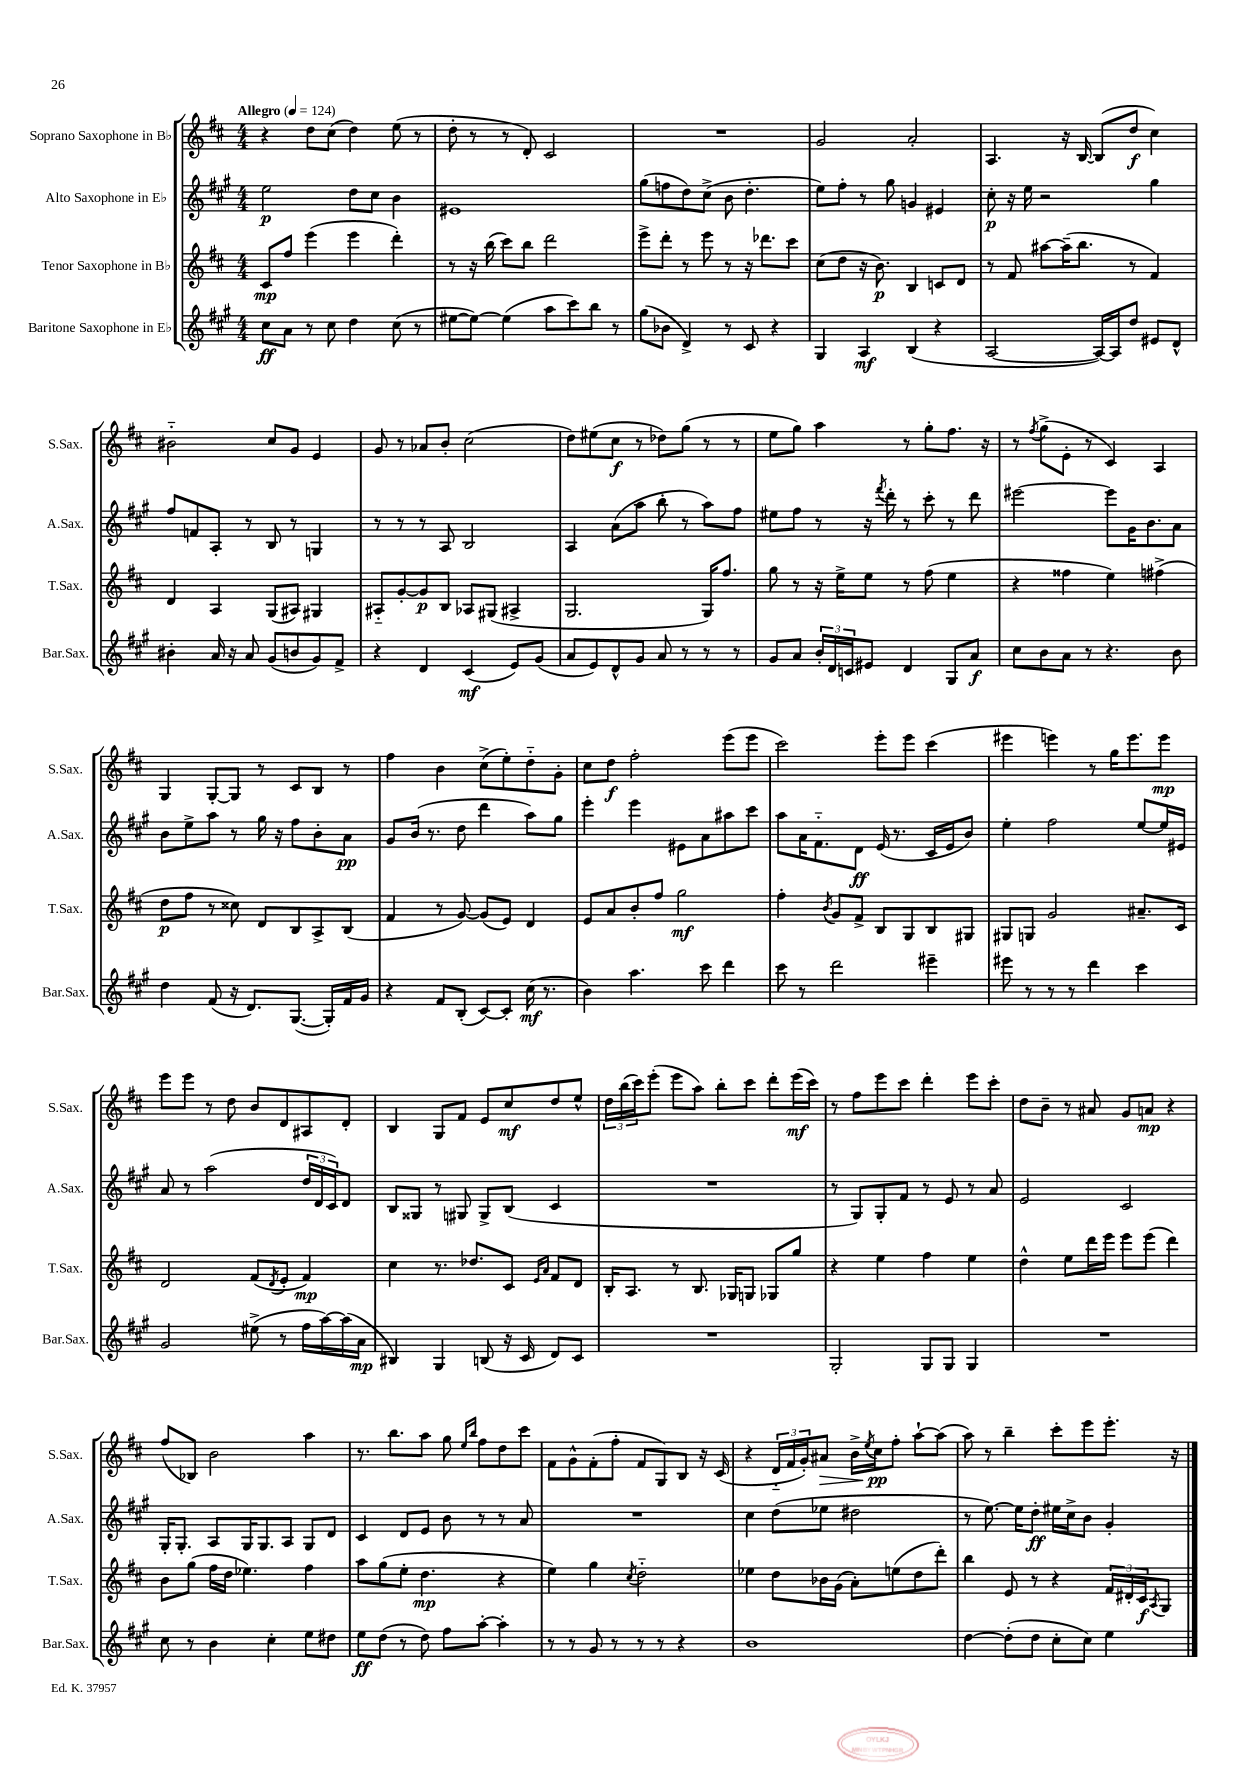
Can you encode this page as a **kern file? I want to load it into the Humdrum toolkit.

**kern	**dynam	**kern	**dynam	**kern	**dynam	**kern	**dynam
*part4	*part4	*part3	*part3	*part2	*part2	*part1	*part1
*staff4	*staff4	*staff3	*staff3	*staff2	*staff2	*staff1	*staff1
*I"Baritone Saxophone in E♭	*	*I"Tenor Saxophone in B♭	*	*I"Alto Saxophone in E♭	*	*I"Soprano Saxophone in B♭	*
*I'Bar.Sax.	*	*I'T.Sax.	*	*I'A.Sax.	*	*I'S.Sax.	*
*clefG2	*	*clefG2	*	*clefG2	*	*clefG2	*
*k[f#c#g#]	*	*k[f#c#]	*	*k[f#c#g#]	*	*k[f#c#]	*
*M4/4	*	*M4/4	*	*M4/4	*	*M4/4	*
*MM124	*	*MM124	*	*MM124	*	*MM124	*
=1	=1	=1	=1	=1	=1	=1	=1
!	!	!	!	!	!	!LO:TX:a:B:t=Allegro	!
8cc#\L	ff	8c#/L	mp	2ee\	p	4r	.
8a\J	.	8ff#/J	.	.	.	.	.
8r	.	(4eee\	.	.	.	8dd\L	.
8cc#\	.	.	.	.	.	(8cc#\J	.
4dd\	.	4eee\	.	8dd\L	.	4dd\)	.
.	.	.	.	8cc#\J	.	.	.
(8cc#\	.	4ddd'\)	.	4b\	.	(8ee\	.
8r	.	.	.	.	.	8r	.
=2	=2	=2	=2	=2	=2	=2	=2
[8ee#X\L	.	8r	.	1e#X	.	8dd'\	.
8ee#\J_)	.	16r	.	.	.	8r	.
.	.	(16bb\	.	.	.	.	.
(4ee#\]	.	8ccc#\L)	.	.	.	8r	.
.	.	8bb\J	.	.	.	8d'/)	.
8aa\L	.	2ddd\	.	.	.	2c#/	.
8ccc#\)	.	.	.	.	.	.	.
8bb\J	.	.	.	.	.	.	.
8r	.	.	.	.	.	.	.
=3	=3	=3	=3	=3	=3	=3	=3
(8gg#\L	.	8eee^\L	.	(8gg#\L	.	1r	.
8b-X\J	.	8ddd'\J	.	8ffn\	.	.	.
4d^/)	.	8r	.	8dd\)	.	.	.
.	.	8eee\	.	(8cc#^\J	.	.	.
8r	.	8r	.	8b\	.	.	.
8c#/	.	16r	.	4.dd'\	.	.	.
.	.	8.ddd-X\L	.	.	.	.	.
4r	.	.	.	.	.	.	.
.	.	8ccc#\J	.	.	.	.	.
=4	=4	=4	=4	=4	=4	=4	=4
4G#/	.	(8cc#\L	.	8ee\L)	.	2g/	.
.	.	8dd\J	.	8ff#'\J	.	.	.
4A/	mf	16r	.	8r	.	.	.
.	.	8.b\)	p	.	.	.	.
.	.	.	.	8gg#\	.	.	.
(4B/	.	4B/	.	4gn/	.	2a'/	.
4r	.	8cn/L	.	4e#X/	.	.	.
.	.	8d/J	.	.	.	.	.
=5	=5	=5	=5	=5	=5	=5	=5
[2A/	.	8r	.	8cc#'\	p	4.A/	.
.	.	8f#/	.	16r	.	.	.
.	.	.	.	16ee\	.	.	.
.	.	[8aa#X\L	.	2r	.	.	.
.	.	(16aa#~\K]	.	.	.	16r	.
.	.	8.bb\J	.	.	.	[16B/	.
16A/LL_)	.	.	.	.	.	(8B/L]	.
16A/J]	.	.	.	.	.	.	.
8dd/J	.	8r	.	.	.	8dd/J	f
8e#X/L	.	4f#/)	.	4gg#\	.	4cc#\)	.
8d^^/J	.	.	.	.	.	.	.
!!LO:LB:g=z
=6	=6	=6	=6	=6	=6	=6	=6
4b#X'\	.	4d/	.	8ff#/L	.	2b#X\	.
.	.	.	.	8fn/	.	.	.
16a/	.	4A/	.	8A'/J	.	.	.
16r	.	.	.	.	.	.	.
8a/	.	.	.	8r	.	.	.
(8g#/L	.	(8G/L	.	8B/	.	8cc#/L	.
8bn/	.	8A#X/J)	.	8r	.	8g/J	.
8g#/)	.	4G#X/	.	4Gn/	.	4e/	.
8f#^/J	.	.	.	.	.	.	.
=7	=7	=7	=7	=7	=7	=7	=7
4r	.	8A#X/L	.	8r	.	8g/	.
.	.	[8g'/	.	8r	.	8r	.
4d/	.	8g/]	p	8r	.	8a-X/L	.
.	.	8B/J	.	8A/	.	8b'/J	.
(4c#/	mf	8A-X/L	.	2B/	.	(2cc#\	.
.	.	(8G#X/J	.	.	.	.	.
8e/L)	.	4A#X^/	.	.	.	.	.
(8g#/J	.	.	.	.	.	.	.
=8	=8	=8	=8	=8	=8	=8	=8
8a/L	.	2.G/	.	4A/	.	8dd\L)	.
8e/)	.	.	.	.	.	(8ee#X\	.
8d^^/	.	.	.	(8a\L	.	8cc#\J	f
8g#/J	.	.	.	8aa\J	.	8r	.
8a/	.	.	.	8bb'\	.	8dd-X\L)	.
8r	.	.	.	8r	.	(8gg\J	.
8r	.	16G/KL)	.	8aa\L)	.	8r	.
.	.	8.ff#/J	.	.	.	.	.
8r	.	.	.	8ff#\J	.	8r	.
=9	=9	=9	=9	=9	=9	=9	=9
8g#/L	.	8gg\	.	8ee#X\L	.	8ee\L	.
8a/J	.	8r	.	8ff#\J	.	8gg\J)	.
24b'/LL	.	16r	.	8r	.	4aa\	.
24d/	.	.	.	.	.	.	.
.	.	16ee^\KL	.	.	.	.	.
24cn/J	.	.	.	.	.	.	.
8e#X/J	.	8ee\J	.	16r	.	.	.
.	.	.	.	8qfff#/	.	.	.
.	.	.	.	16ddd'\	.	.	.
4d/	.	8r	.	8r	.	8r	.
.	.	(8ff#\	.	8ccc#'\	.	8gg'\L	.
8G#/L	.	4ee\	.	8r	.	8.ff#\J	.
8a/J	f	.	.	8ddd\	.	.	.
.	.	.	.	.	.	16r	.
=10	=10	=10	=10	=10	=10	=10	=10
8cc#\L	.	4r	.	[2eee#X\	.	8r	.
.	.	.	.	.	.	8qff#/	.
8b\	.	.	.	.	.	(8gg^\L	.
8a\J	.	4ff##X\	.	.	.	8e'\J	.
8r	.	.	.	.	.	8r	.
4.r	.	4ee\)	.	8eee#\L]	.	4c#/)	.
.	.	.	.	16g#\K	.	.	.
.	.	.	.	8.b\	.	.	.
.	.	(4ff#X^\	.	.	.	4A/	.
8b\	.	.	.	8a\J	.	.	.
!!LO:LB:g=z
=11	=11	=11	=11	=11	=11	=11	=11
4dd\	.	8dd\L	p	8b\L	.	4G/	.
.	.	8ff#\J	.	8ee^\	.	.	.
(8f#/	.	8r	.	8aa\J	.	[8G'/L	.
16r	.	8cc##X\)	.	8r	.	8G/J]	.
8.d/L)	.	.	.	.	.	.	.
.	.	8d/L	.	16gg#\	.	8r	.
.	.	.	.	16r	.	.	.
([8.G#/J	.	8B/	.	8ff#\L	.	8c#/L	.
.	.	8A^/	.	8b'\	.	8B/J	.
16G#'/LL])	.	.	.	.	.	.	.
16f#/	.	(8B/J	.	8a\J	pp	8r	.
16g#/JJ	.	.	.	.	.	.	.
=12	=12	=12	=12	=12	=12	=12	=12
4r	.	4f#/	.	8g#/L	.	4ff#\	.
.	.	.	.	(16b/Jk	.	.	.
.	.	.	.	8.r	.	.	.
8f#/L	.	8r	.	.	.	4b\	.
(8B'/J	.	[8g/)	.	8dd\	.	.	.
[8c#/L)	.	(8g/L]	.	4ddd\	.	(8cc#^\L	.
8c#'/J]	.	8e/J)	.	.	.	8ee'\)	.
(16cc#\	mf	4d/	.	8aa\L)	.	8dd\	.
8.r	.	.	.	.	.	.	.
.	.	.	.	8gg#\J	.	8g'\J	.
=13	=13	=13	=13	=13	=13	=13	=13
4b\)	.	8e/L	.	4eee'\	.	8cc#\L	.
.	.	8a/	.	.	.	8dd\J	f
4.aa\	.	8b'/	.	4eee\	.	2ff#'\	.
.	.	8ff#/J	.	.	.	.	.
.	.	2gg\	mf	8e#X\L	.	.	.
8ccc#\	.	.	.	8a\	.	.	.
4ddd\	.	.	.	8aa#X\	.	(8eee\L	.
.	.	.	.	8ccc#\J	.	8eee\J	.
=14	=14	=14	=14	=14	=14	=14	=14
8ccc#\	.	4ff#'\	.	8aa\L	.	2ccc#\)	.
8r	.	.	.	16a\K	.	.	.
.	.	.	.	8.f#\	.	.	.
.	.	8qb/	.	.	.	.	.
2ddd\	.	8g/L	.	.	.	.	.
.	.	8f#^/J	.	8d\J	ff	.	.
.	.	8B/L	.	(16e/	.	8eee'\L	.
.	.	.	.	8.r	.	.	.
.	.	8G/	.	.	.	8eee\J	.
4eee#X~\	.	8B/	.	16c#/LL	.	(4ccc#\	.
.	.	.	.	16e/J	.	.	.
.	.	8G#X/J	.	8b/J)	.	.	.
=15	=15	=15	=15	=15	=15	=15	=15
8eee#X\	.	8G#X/L	.	4ee'\	.	4eee#X\	.
8r	.	8Gn/J	.	.	.	.	.
8r	.	2g/	.	2ff#\	.	4eeen\)	.
8r	.	.	.	.	.	.	.
4ddd\	.	.	.	.	.	8r	.
.	.	.	.	.	.	16gg\KL	.
.	.	.	.	.	.	8.eee\	.
4ccc#\	.	8.a#X~/L	.	[8ee/L	.	.	.
.	.	.	.	16ee/L]	.	8eee\J	mp
.	.	16c#/Jk	.	16e#X/JJ	.	.	.
!!LO:LB:g=z
=16	=16	=16	=16	=16	=16	=16	=16
2g#/	.	2d/	.	8a/	.	8eee\L	.
.	.	.	.	8r	.	8eee\J	.
.	.	.	.	(2aa\	.	8r	.
.	.	.	.	.	.	8dd\	.
(8ee#X^\	.	(8f#/L	.	.	.	8b/L	.
.	.	8qd/	.	.	.	.	.
8r	.	8e'/J	.	.	.	8d/	.
16ff#\LL	.	4f#/)	mp	24dd/LL	.	8A#X/	.
.	.	.	.	24d/	.	.	.
[16aa\)	.	.	.	.	.	.	.
.	.	.	.	24c#/J)	.	.	.
(16aa\]	.	.	.	8d/J	.	8d'/J	.
16a\JJ	mp	.	.	.	.	.	.
=17	=17	=17	=17	=17	=17	=17	=17
4B#X/)	.	4cc#\	.	8B/L	.	4B/	.
.	.	.	.	8G##X/J	.	.	.
4G#/	.	8.r	.	8r	.	8G/L	.
.	.	.	.	8G#X/	.	8f#/J	.
.	.	8.dd-X/L	.	.	.	.	.
(8Bn/	.	.	.	8G#^/L	.	8e/L	.
16r	.	8c#/J	.	(8B/J	.	8cc#/	mf
16c#/	.	.	.	.	.	.	.
.	.	16qqe/LL	.	.	.	.	.
.	.	16qqa/JJ	.	.	.	.	.
8d/L)	.	8f#/L	.	4c#/	.	8dd/	.
8c#/J	.	8d/J	.	.	.	8ee^^/J	.
=18	=18	=18	=18	=18	=18	=18	=18
1r	.	16B'/KL	.	1r	.	24dd\LL	.
.	.	.	.	.	.	(24bb\	.
.	.	8.A/J	.	.	.	.	.
.	.	.	.	.	.	24ccc#\J)	.
.	.	.	.	.	.	(8eee'\J	.
.	.	8r	.	.	.	8eee\L	.
.	.	8.B/	.	.	.	8aa\J)	.
.	.	.	.	.	.	8bb'\L	.
.	.	16G-X/KL	.	.	.	.	.
.	.	8Gn/J	.	.	.	8ccc#\J	.
.	.	8G-X/L	.	.	.	8ddd'\L	.
.	.	8gg/J	.	.	.	(16eee\L	mf
.	.	.	.	.	.	16ccc#\JJ)	.
=19	=19	=19	=19	=19	=19	=19	=19
2G#'/	.	4r	.	8r	.	8r	.
.	.	.	.	8G#/L)	.	8ff#\L	.
.	.	4ee\	.	8G#'/	.	8eee\	.
.	.	.	.	8f#/J	.	8ccc#\J	.
8G#/L	.	4ff#\	.	8r	.	4ddd'\	.
8G#/J	.	.	.	8e/	.	.	.
4G#/	.	4ee\	.	8r	.	8eee\L	.
.	.	.	.	8a/	.	8ccc#'\J	.
=20	=20	=20	=20	=20	=20	=20	=20
1r	.	4dd^^\	.	2e/	.	8dd\L	.
.	.	.	.	.	.	8b~\J	.
.	.	8ee\L	.	.	.	8r	.
.	.	16ddd\L	.	.	.	8a#X/	.
.	.	16eee\JJ	.	.	.	.	.
.	.	8eee\L	.	2c#/	.	8g/L	.
.	.	(8eee\J	.	.	.	8an/J	mp
.	.	4ddd\)	.	.	.	4r	.
!!LO:LB:g=z
=21	=21	=21	=21	=21	=21	=21	=21
8cc#\	.	8b\L	.	16G#'/KL	.	(8ff#/L	.
.	.	.	.	8.G#'/J	.	.	.
8r	.	(8gg\J	.	.	.	8B-X/J)	.
4b\	.	16ff#\LL	.	8A/L	.	2b\	.
.	.	16dd\JJ	.	.	.	.	.
.	.	4.ee-X\)	.	16G#/K	.	.	.
.	.	.	.	8.G#/	.	.	.
4cc#'\	.	.	.	.	.	.	.
.	.	.	.	8A/J	.	.	.
8ee\L	.	4ff#\	.	8G#/L	.	4aa\	.
8dd#X\J	.	.	.	8d/J	.	.	.
=22	=22	=22	=22	=22	=22	=22	=22
8ee\L	ff	8aa\L	.	4c#/	.	8.r	.
(8dd\J	.	(8gg\	.	.	.	.	.
.	.	.	.	.	.	8.bb\L	.
8r	.	8ee'\J	.	8d/L	.	.	.
8dd\)	.	4.dd\	mp	8e/J	.	8aa\J	.
8ff#\L	.	.	.	8b\	.	8gg\	.
.	.	.	.	.	.	16qqee/LL	.
.	.	.	.	.	.	16qqbb/JJ	.
[8aa'\J	.	.	.	8r	.	8ff#\L	.
4aa'\]	.	4r	.	8r	.	8dd\	.
.	.	.	.	8a/	.	8ccc#\J	.
=23	=23	=23	=23	=23	=23	=23	=23
8r	.	4ee\)	.	1r	.	8f#\L	.
8r	.	.	.	.	.	8g^^\	.
8g#/	.	4gg\	.	.	.	(8f#'\	.
8r	.	.	.	.	.	8ff#'\J	.
.	.	8qcc#/	.	.	.	.	.
8r	.	2dd\	.	.	.	8f#/L	.
8r	.	.	.	.	.	8G/)	.
4r	.	.	.	.	.	8B/J	.
.	.	.	.	.	.	16r	.
.	.	.	.	.	.	(16c#/	.
=24	=24	=24	=24	=24	=24	=24	=24
1b	.	4ee-X\	.	4cc#\	.	4r	.
.	.	8dd\L	.	(8dd\L	.	24d/LL	.
.	.	.	.	.	.	24f#/	.
.	.	.	.	.	.	24g'/J)	.
!	!	!	!	!	!	!	!LO:HP:b
.	.	16b-X\L	.	8ee-X\J	.	8a#X/J	>
.	.	(16g\JJ	.	.	.	.	.
.	.	8a'\L)	.	2dd#X\	.	16b^\LL	.
.	.	.	.	.	.	8qee/	.
.	.	.	.	.	.	16cc#\J	pp
.	.	(8een\	.	.	.	8ff#'\J	]
.	.	8dd\	.	.	.	[8aa`\L	.
.	.	8ddd'\J)	.	.	.	(8aa\J]	.
=25	=25	=25	=25	=25	=25	=25	=25
[4dd\	.	4bb\	.	8r	.	8aa\)	.
.	.	.	.	[8.ee\)	.	8r	.
(8dd'\L]	.	8e/	.	.	.	4bb~\	.
.	.	.	.	16ee\KL]	.	.	.
8dd\J	.	8r	.	8dd'\J	ff	.	.
8cc#'\L	.	4r	.	16ee#X\LL	.	8ccc#'\L	.
.	.	.	.	16cc#^\J	.	.	.
8cc#\J)	.	.	.	8b\J	.	8eee\	.
4ee\	.	24f#/LL	.	4g#'/	.	8.eee'\J	.
.	.	24d#X'/	.	.	.	.	.
.	.	24c#/J	f	.	.	.	.
.	.	8qA/	.	.	.	.	.
.	.	8G/J	.	.	.	.	.
.	.	.	.	.	.	16r	.
==	==	==	==	==	==	==	==
*-	*-	*-	*-	*-	*-	*-	*-
